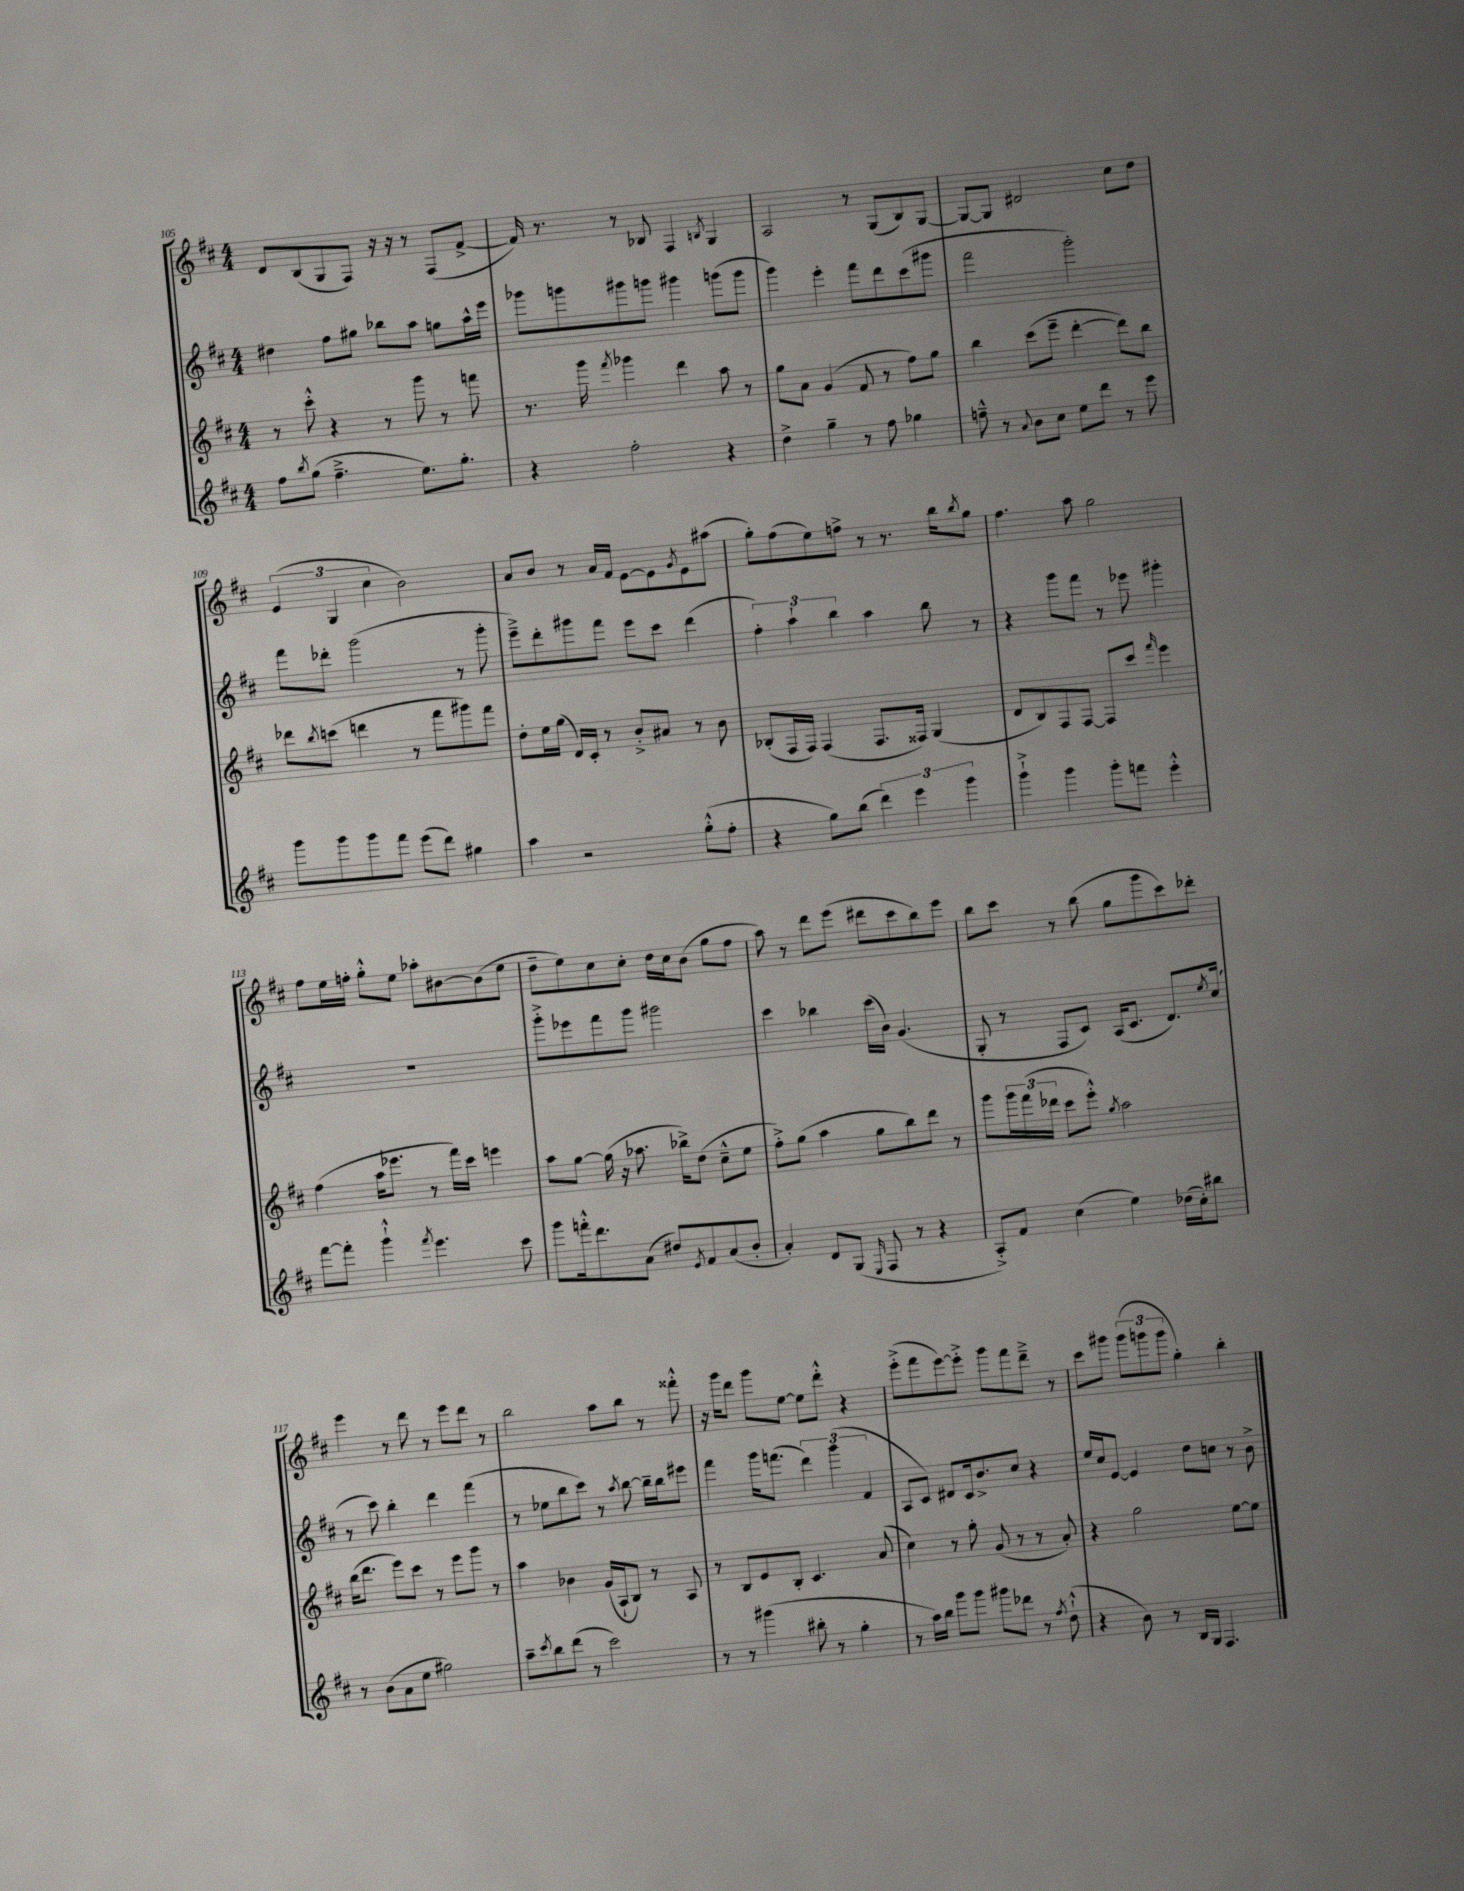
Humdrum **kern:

**kern	**kern	**kern	**kern
*part4	*part3	*part2	*part1
*staff4	*staff3	*staff2	*staff1
*clefG2	*clefG2	*clefG2	*clefG2
*k[f#c#]	*k[f#c#]	*k[f#c#]	*k[f#c#]
*M4/4	*M4/4	*M4/4	*M4/4
=105	=105	=105	=105
8ff#\L	8r	4dd#X\	8d/L
8qbb/	.	.	.
(8gg\J	8ccc#'^^\	.	(8B/
4.ff#~^\	4r	8ff#\L	8G/
.	.	8gg#X\J	8F#/J)
.	8r	8bb-X\L	16r
.	.	.	16r
8.ee\L)	8ggg\	8aa\J	8r
.	8r	8ggn\L	(8F#/L
8.gg'\J	.	.	.
.	8fffn\	16aa^^\L	[8f#^/J
.	.	16eee\JJ	.
=106	=106	=106	=106
4r	8.r	8ggg-X\L	16f#/])
.	.	.	8.r
.	.	8gggn\	.
.	16ggg\	.	.
.	8qfff#/	.	.
2ff#'\	4ggg-X\	8ggg#X\	8r
.	.	8gggn\J	8B-X/
.	4ddd\	4ggg#X\	4F#/
.	.	.	8qBn/
4r	8aa\	(8gggn\L	4G/
.	8r	8ggg\J	.
=107	=107	=107	=107
4dd^\	8gg\L	4ggg\)	2A/
.	8a\J	.	.
4gg~\	(4g/	4eee'\	.
8r	8f#/	8fff#\L	8r
8ff#\	8r	8ddd\	(8G/L
4gg-X\	8ff#\L)	(8ccc#\	8B/)
.	8gg\J	8ggg#X\J	[8G/J
=108	=108	=108	=108
8ffn~^^\	4bb\	2fff#\	8G/L_
8r	.	.	8G/J]
8qqa/	.	.	.
8b\L	(8ccc#\L	.	2d#X/
8cc#\J	8eee~\J	.	.
8ee\L	[4ddd'\	2ggg'\)	.
8ddd\J	.	.	.
8r	8ddd\L])	.	8cc#\L
8eee\	8bb\J	.	8dd\J
!!LO:LB:g=z
=109	=109	=109	=109
8ggg\L	8ddd-X\L	8fff#\L	(6e/
.	8qbb/	.	.
8ggg\	(8cccn\J	8ddd-X'\J	.
.	.	.	6G/
8ggg\	4dddn\	(2ggg\	.
.	.	.	6cc#\
8fff#\J	.	.	.
(8eee\L	8r	.	2b\)
8ddd\J)	8fff#\L	.	.
4gg#X\	8ggg#X\)	8r	.
.	8fff#\J	8ggg'\	.
=110	=110	=110	=110
4aa\	8dd'\L	8eee~^\L)	8a/L
.	16ee\L	8ddd'\	8b/J
.	(16gg\JJ	.	.
2r	16d/LL)	8ggg#X\	8r
.	16c#'/JJ	.	.
.	8r	8fff#\J	16a/LL
.	.	.	16f#/JJ
.	8b'^/L	8eee\L	[8e\L
.	8a#X/J	8ccc#\J	8e\]
.	.	.	8qg/
(8gg'^^\L	8r	(4ddd\	8e\
8ff#'\J	8b\	.	(8aa#X\J
=111	=111	=111	=111
4r	(8B-X'/L	6ff#'\)	8gg'\L)
.	16F#/L	.	(8ff#\
.	.	6aa`\	.
.	16F#/JJ)	.	.
8gg\L)	(4F#/	.	8ee\)
.	.	6bb\	.
(8bb\J	.	.	8ffn^\J
6ddd\)	8.F#/L	4aa\	8r
.	.	.	8.r
6eee\	.	.	.
.	16F##X/Jk)	.	.
.	(4G/	8bb\	.
.	.	.	16bb\KL
6ggg\	.	.	.
.	.	.	8qbb/
.	.	8r	8gg\J
=112	=112	=112	=112
4ggg`^\	8d/L	4r	4.ff#\
.	8B/)	.	.
4ggg\	8F#/	8ggg\L	.
.	[8F#/J	8fff#\J	8aa\
8ggg'\L	8F#/L]	8r	2gg\
8fffn\J	8ccc#/J	8eee-X\	.
.	16qqfff#/	.	.
4eee'^^\	4eee\	4ggg#X'\	.
!!LO:LB:g=z
=113	=113	=113	=113
[8fff#\L	(4ff#\	1r	8ff#\L
8fff#'\J]	.	.	16ee\L
.	.	.	16ffn'\JJ
4ggg`^^\	16aa\KL	.	8gg'^^\L
.	8.eee-X\J	.	.
.	.	.	8ee\J
8qfff#/	.	.	.
4.eee\	8r	.	8aa-X'\L
.	16fff#\LL)	.	[8b#X\
.	16ccc#\JJ	.	.
.	4eeen\	.	(8b#\]
8ccc#\	.	.	8ee\J
=114	=114	=114	=114
8ggg\L	8aa\L	8ggg'^\L	8dd~\L
16fffn'^^\k	[8gg\J	8eee-X\	8ee\)
8.ddd\	.	.	.
.	(16gg\]	8fff#\	8cc#\
.	16r	.	.
(8a\J	8.aa-X\	8ggg\J	8cc#'\J
8dd#X/L)	.	2ggg#X\	16dd\LL
.	16bb-X^\KL)	.	16cc#\J
8qe/	.	.	.
8f#/	(8dd\J	.	(8b\J
(8a/	8cc#~^^\L	.	8gg\L
8b'/J	8ee\J	.	8ff#\J
=115	=115	=115	=115
4a'/)	8ff#'^\L)	4ccc#\	8aa\)
.	(8gg\J	.	8r
8d/L	4aa\	4bb-X\	8ddd\L
(8G/J	.	.	(8eee\J
16qqE/	.	.	.
8F#/	8gg\L	(16ccc#\LL	8ddd#X\L
.	.	16b\JJ)	.
8r	8bb\)	(4.g/	8ccc#\
4r	8ddd\J	.	8bb\)
.	8r	.	8eee\J
=116	=116	=116	=116
8A'^/L)	8ggg\L	8G'/	8bb\L
8f#/J	24ggg\L	8r	8ccc#\J
.	(24fff#\	.	.
.	24ddd-X\JJ	.	.
(4cc#\	8ccc#\L	8F#/L	8r
.	8eee'^^\J)	8c#/J)	(8bb\
.	8qgg/	.	.
4ee\)	2aa\	(16A/KL	8gg\L
.	.	8.c#/J	.
.	.	.	8ggg\
(16dd-X\LL	.	8.d/L)	8ccc#\)
16cc#'\J)	.	.	.
8bb#X\J	.	.	8ddd-X'\J
.	.	8qee/	.
.	.	(16cc#/Jk	.
!!LO:LB:g=z
=117	=117	=117	=117
8r	(16bb\KL	8r	4eee\
.	8.ddd\J	.	.
(8b\L	.	8ccc#\)	.
8a\	8eee\L)	4bb'\	8r
8ee\J	8ccc#\J	.	8ddd\
2gg#X\)	8r	4ddd\	8r
.	8eee\L	.	8eee\L
.	8ggg\J	(4fff#\	8ddd\J
.	8r	.	8r
=118	=118	=118	=118
8aa~\L	4aa\	8r	2bb\
8qccc#/	.	.	.
8bb\	.	8ee-X\L	.
(8ddd\J	4b-X\	8bb\	.
8r	.	8ccc#\J)	.
2ccc#\)	(16g/LL	8r	8aa\L
.	16A`/J	.	.
.	.	8qaa/	.
.	8B/J)	[8bb\	8bb\J
.	8r	16bb~\LL]	8r
.	.	16bb\J	.
.	8A/	8eee#X\J	8fff##X'^^\
=119	=119	=119	=119
8r	8r	4fff#\	16r
.	.	.	16ggg\KL
8r	8B/L	.	8ddd\J
(4ggg#X\	8e/	16ggg\KL	8ggg\L
.	.	(8.fffn\J	.
.	8B'/J	.	[8ee\J
8bb#X'\	4.c#/	6ddd\)	8ee\L]
8r	.	.	8ddd'^^\J
.	.	(6ggg\	.
4gg'\	.	.	4r
.	.	6f#/	.
.	(8a/	.	.
=120	=120	=120	=120
8r	4cc#\)	8A/L	(8eee'^\L
16aa\LL)	.	8c#/J)	8fff#\
16bb\JJ	.	.	.
8ggg\L	8r	8d#X/L	[8eee\)
8ggg\J	8gg'\	16c#/k	8eee'^\J]
.	.	8.b^/	.
8ggg#X\L	(8g/	.	8ggg\L
8ddd-X\J	8r	8cc#/J	8fff#\
8r	8r	4r	8ddd~^\J
8qff#/	.	.	.
(8dd`^^\	8a'/)	.	8r
=121	=121	=121	=121
4r	4r	16ee/LL	8ccc#\L
.	.	16cc#/J	.
.	.	[8e/J	8ggg#X\J
8b\)	2gg\	4e/]	(12ggg#\L
.	.	.	12gggn\
8r	.	.	.
.	.	.	12ggg\J
16B/LL	.	8dd\L	4gg'\)
16G/JJ	.	.	.
4.F#/	.	8ccn\J	.
.	[8ee\L	8r	4bb'\
.	8ee\J]	8b^\	.
==	==	==	==
*-	*-	*-	*-
